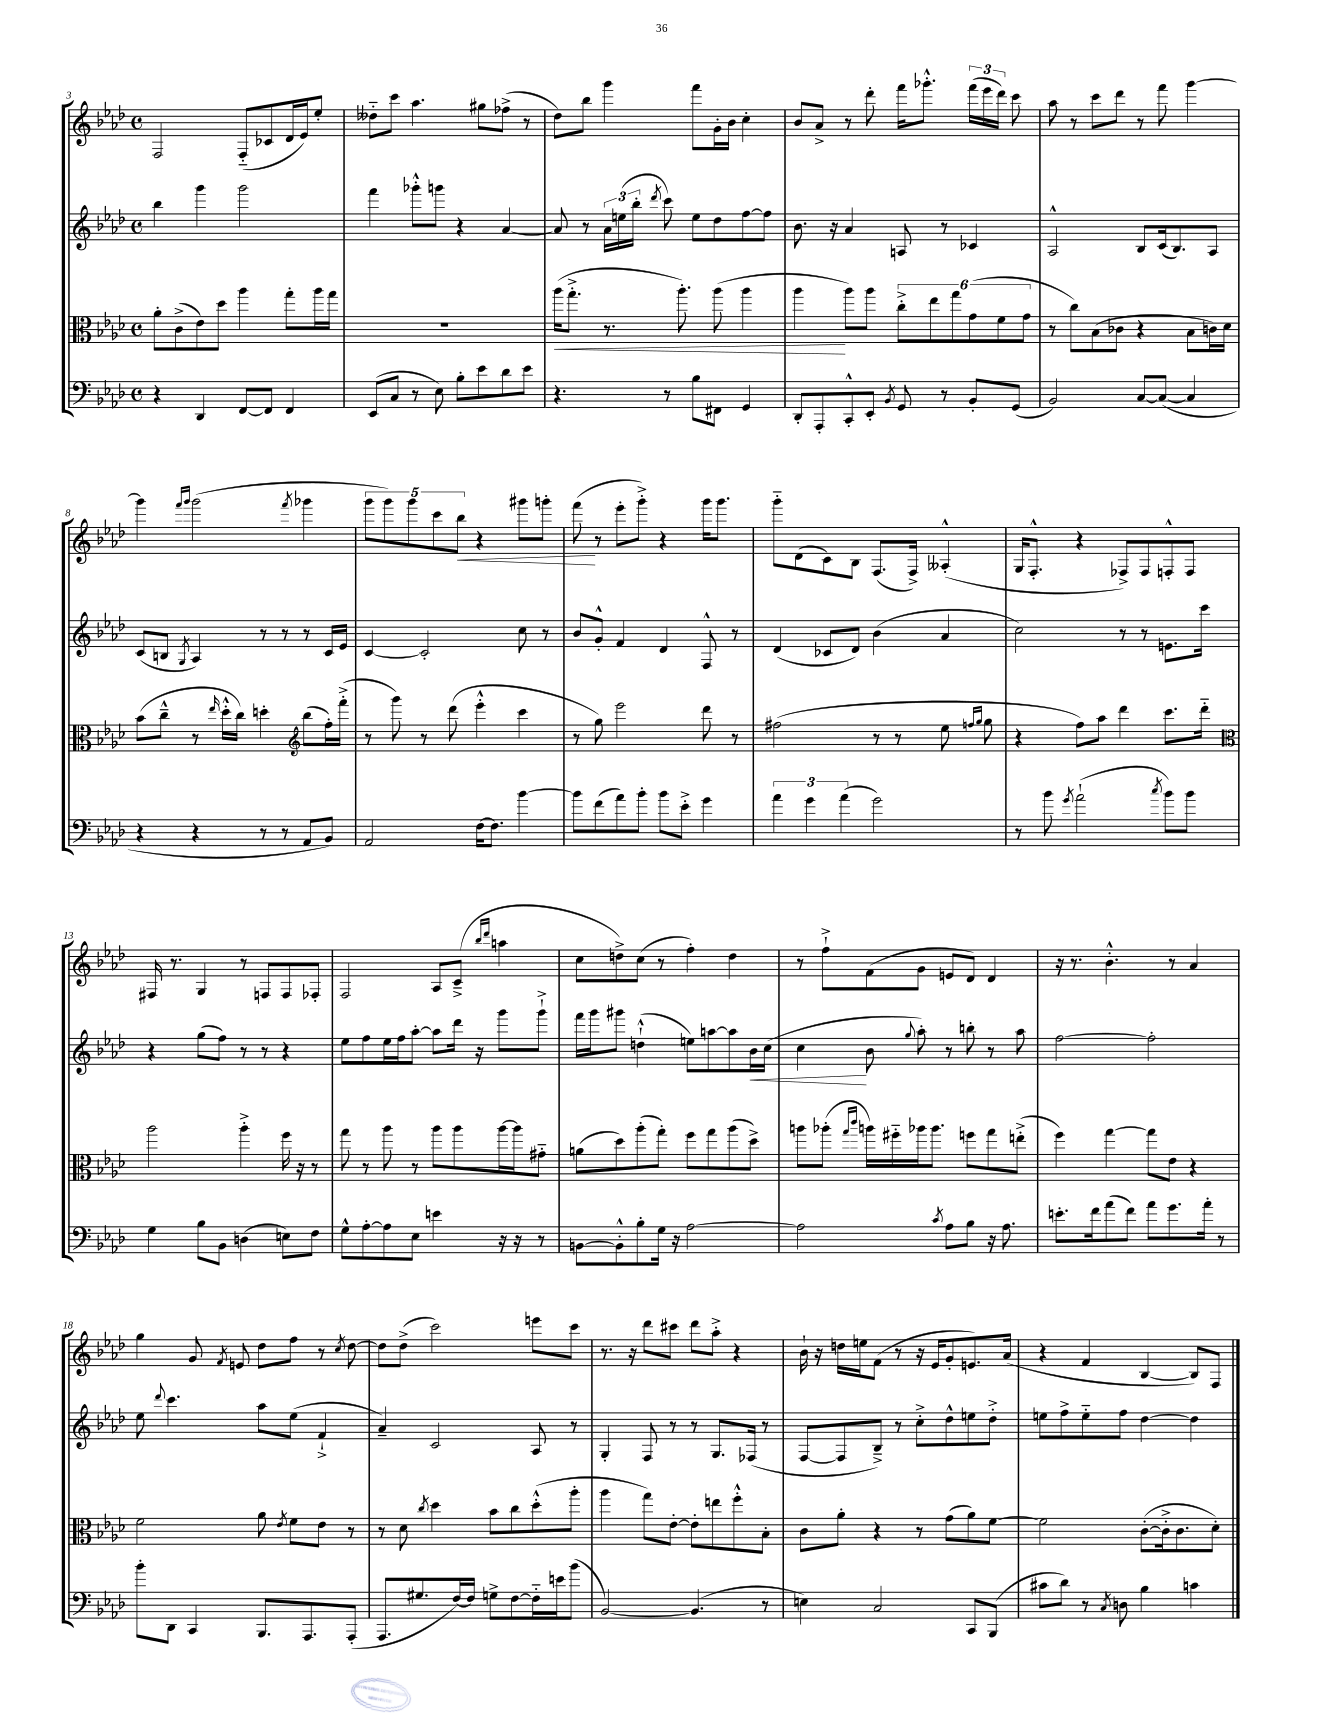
<<
\new StaffGroup <<
\new Staff = "s0" {
    \clef treble \key aes \major \defaultTimeSignature \time 4/4
    \autoBeamOff f2 f8[-_( ces'8 des'16 ees'16) ees''8]-. |
    deses''8[-_ c'''8] aes''4. gis''8[ fes''8]->( r8 |
    des''8[) bes''8] g'''4 f'''8[ g'16-. bes'16] c''4-. |
    bes'8[ aes'8]-> r8 des'''8-. f'''16[ ges'''8.]-.-^ \tuplet 3/2 { f'''16[( ees'''16 des'''16]) } c'''8 |
    aes''8 r8 c'''8[ des'''8] r8 f'''8 g'''4~ |
    g'''4 \grace { f'''16[ g'''16] } g'''2( \acciaccatura { f'''8 } ges'''4 |
    \tuplet 5/4 { g'''8[ g'''8) g'''8 c'''8 bes''8]\< } r4 gis'''8[ g'''8]-. |
    f'''8\!( r8 ees'''8[-. g'''8]-.->) r4 g'''16[ g'''8.] |
    g'''8[-_ des'8( c'8) bes8] f8.[( f16]->) aeses4-.-^( |
    g16[ f8.]-.-^ r4 fes8[->) fes8 f8-.-^ f8] |
    fis16 r8. g4 r8 f8[ f8 fes8]-. |
    f2 aes8[ c'8]--->( \grace { bes''16[ des'''16] } a''4 |
    c''8[ d''8->) c''8]( r8 f''4-.) d''4 |
    r8 f''8[-!-> f'8( g'8] e'8[ des'8]) des'4 |
    r16 r8. bes'4.-.-^ r8 aes'4 |
    g''4 g'8 \acciaccatura { f'8 } e'8 des''8[ f''8] r8 \acciaccatura { c''8 } des''8~ |
    des''8[ des''8]->( c'''2) e'''8[ c'''8] |
    r8. r16 des'''8[ cis'''8] des'''8[ aes''8]-.-> r4 |
    bes'16-! r16 d''16[ e''16 f'8]( r8 r16 ees'16[ g'8-. e'8.) aes'16]( |
    r4 f'4 bes4~ bes8[) f8] \bar "|." |
}
\new Staff = "s1" {
    \clef treble \key aes \major \defaultTimeSignature \time 4/4
    \autoBeamOff bes''4 g'''4 g'''2 |
    f'''4 ges'''8[-.-^ g'''8] r4 aes'4~ |
    aes'8 r8 \tuplet 3/2 { aes'16[ e''16( bes''16]-. } \acciaccatura { des'''8 } c'''8) e''8[ des''8 f''8~ f''8] |
    bes'8. r16 aes'4 a8 r8 ces'4 |
    aes2-^ bes8[ c'16( bes8.) aes8] |
    c'8[( b8] \acciaccatura { g8 } aes4) r8 r8 r8 c'16[ ees'16] |
    c'4~ c'2-. c''8 r8 |
    bes'8[ g'8]-.-^ f'4 des'4 f8-^ r8 |
    des'4( ces'8[ des'8]) bes'4( aes'4 |
    c''2) r8 r8 e'8.[ c'''16] |
    r4 g''8[( f''8]) r8 r8 r4 |
    ees''8[ f''8 ees''16 f''16 aes''8]~-. aes''8[ des'''16] r16 g'''8[ g'''8]-!-> |
    f'''16[ g'''16 gis'''8] d''4-!-^( e''8[) a''8~ a''8 bes'16\< c''16]( |
    c''4\! bes'8 \appoggiatura { g''8 } aes''8-.) r8 b''8-. r8 aes''8 |
    f''2~ f''2-. |
    ees''8 \appoggiatura { des'''8 } c'''4. aes''8[ ees''8]( f'4-!-> |
    aes'4--) c'2 aes8 r8 |
    g4-. f8 r8 r8 g8.[ fes16]( r8 |
    f8[~ f8 bes8]--->) r8 c''8[-.-> des''8-^ e''8 des''8]-.-> |
    e''8[ f''8-> e''8-_ f''8] des''4~ des''4 \bar "|." |
}
\new Staff = "s2" {
    \clef alto \key aes \major \defaultTimeSignature \time 4/4
    \autoBeamOff aes'8[-. c'8->( ees'8) des''8] aes''4 g''8[-. aes''16 g''16] |
    R1 |
    aes''16[\<( g''8.]-.-> r8. aes''8.-.) aes''8( aes''4 |
    aes''4\! aes''8[) aes''8] \tuplet 6/4 { c''8[-.-> ees''8 g''8 g'8( f'8 g'8] } |
    r8 c''8[) bes8( ces'8] r4 bes8[ c'16) des'16] |
    bes'8[( c''8]---^ r8 \grace { ees''16 } des''16[-.-^ c''16]) d''4-. \clef treble bes''8[( f''16-.) f'''16]-.->( |
    r8 g'''8) r8 des'''8( ees'''4-.-^ c'''4 |
    r8 g''8) ees'''2 des'''8 r8 |
    fis''2( r8 r8 ees''8 \grace { f''16[ g''16] } g''8 |
    r4 f''8[) aes''8] des'''4 c'''8.[ des'''16]-_ |
    \clef alto aes''2 aes''4-.-> f''16 r16 r8 |
    g''8 r8 aes''8 r8 aes''8[ aes''8 aes''16~ aes''16 gis'8]-_ |
    a'8[( des''8) aes''8-.( g''8]-.) f''8[ g''8 aes''8( des''8]->) |
    a''8[ aes''8]-.( \grace { g''16[ c'''16] } a''16[) fis''16-_ aes''16 aes''8.] f''8[ g''8 e''8]-.->( |
    f''4) g''4~ g''8[ ees'8] r4 |
    f'2 aes'8 \acciaccatura { ees'8 } f'8[ ees'8] r8 |
    r8 des'8 \acciaccatura { c''8 } des''4 bes'8[ c''8 des''8-.-^( aes''8]-. |
    aes''4 g''8[) ees'8]~-. ees'8[-. e''8 f''8-.-^ bes8]-. |
    c'8[ aes'8]-. r4 r8 g'8[( aes'8) f'8]~ |
    f'2 c'8[~-.( c'16-.-> c'8. des'8]-.) \bar "|." |
}
\new Staff = "s3" {
    \clef bass \key aes \major \defaultTimeSignature \time 4/4
    \autoBeamOff r4 des,4 f,8[~ f,8] f,4 |
    ees,8[( c8] r8 ees8) bes8[-. ees'8 des'8 ees'8] |
    r4. r8 bes8[ fis,8] g,4 |
    des,8[-. aes,,8-. c,8-.-^ ees,8]-. \acciaccatura { bes,8 } g,8 r8 bes,8[-. g,8]( |
    bes,2) c8[~ c8]~( c4 |
    r4 r4 r8 r8 aes,8[ bes,8]) |
    aes,2 f16[~ f8.] bes'4~ |
    bes'8[ f'8( aes'8) bes'8]-. bes'8[ ees'8]-.-> g'4 |
    \tuplet 3/2 { aes'4 g'4 aes'4( } g'2) |
    r8 bes'8 \acciaccatura { g'8 } aes'2-!( \acciaccatura { c''8 } bes'8[) bes'8] |
    g4 bes8[ bes,8] d4( e8[) f8] |
    g8[-^ aes8~-. aes8 ees8] e'4 r16 r16 r8 |
    b,8[~ b,8-.-^ bes8-. g16] r16 aes2~ |
    aes2 \acciaccatura { c'8 } aes8[ bes8] r16 aes8. |
    e'8.[-. f'16 aes'8( f'8]) aes'8[ g'8. aes'16]-. r8 |
    bes'8[-. des,8] c,4 bes,,8.[ aes,,8. aes,,8]-.( |
    aes,,8.[ gis8. f16~) f16] g8[-> f8~ f16-_ e'16 bes'8]( |
    bes,2~) bes,4.( r8 |
    e4) c2 c,8[ bes,,8]( |
    cis'8[ des'8]) r8 \acciaccatura { c8 } d8 bes4 c'4 \bar "|." |
}
>>
>>
\layout { \context { \Score currentBarNumber = #3 } }
